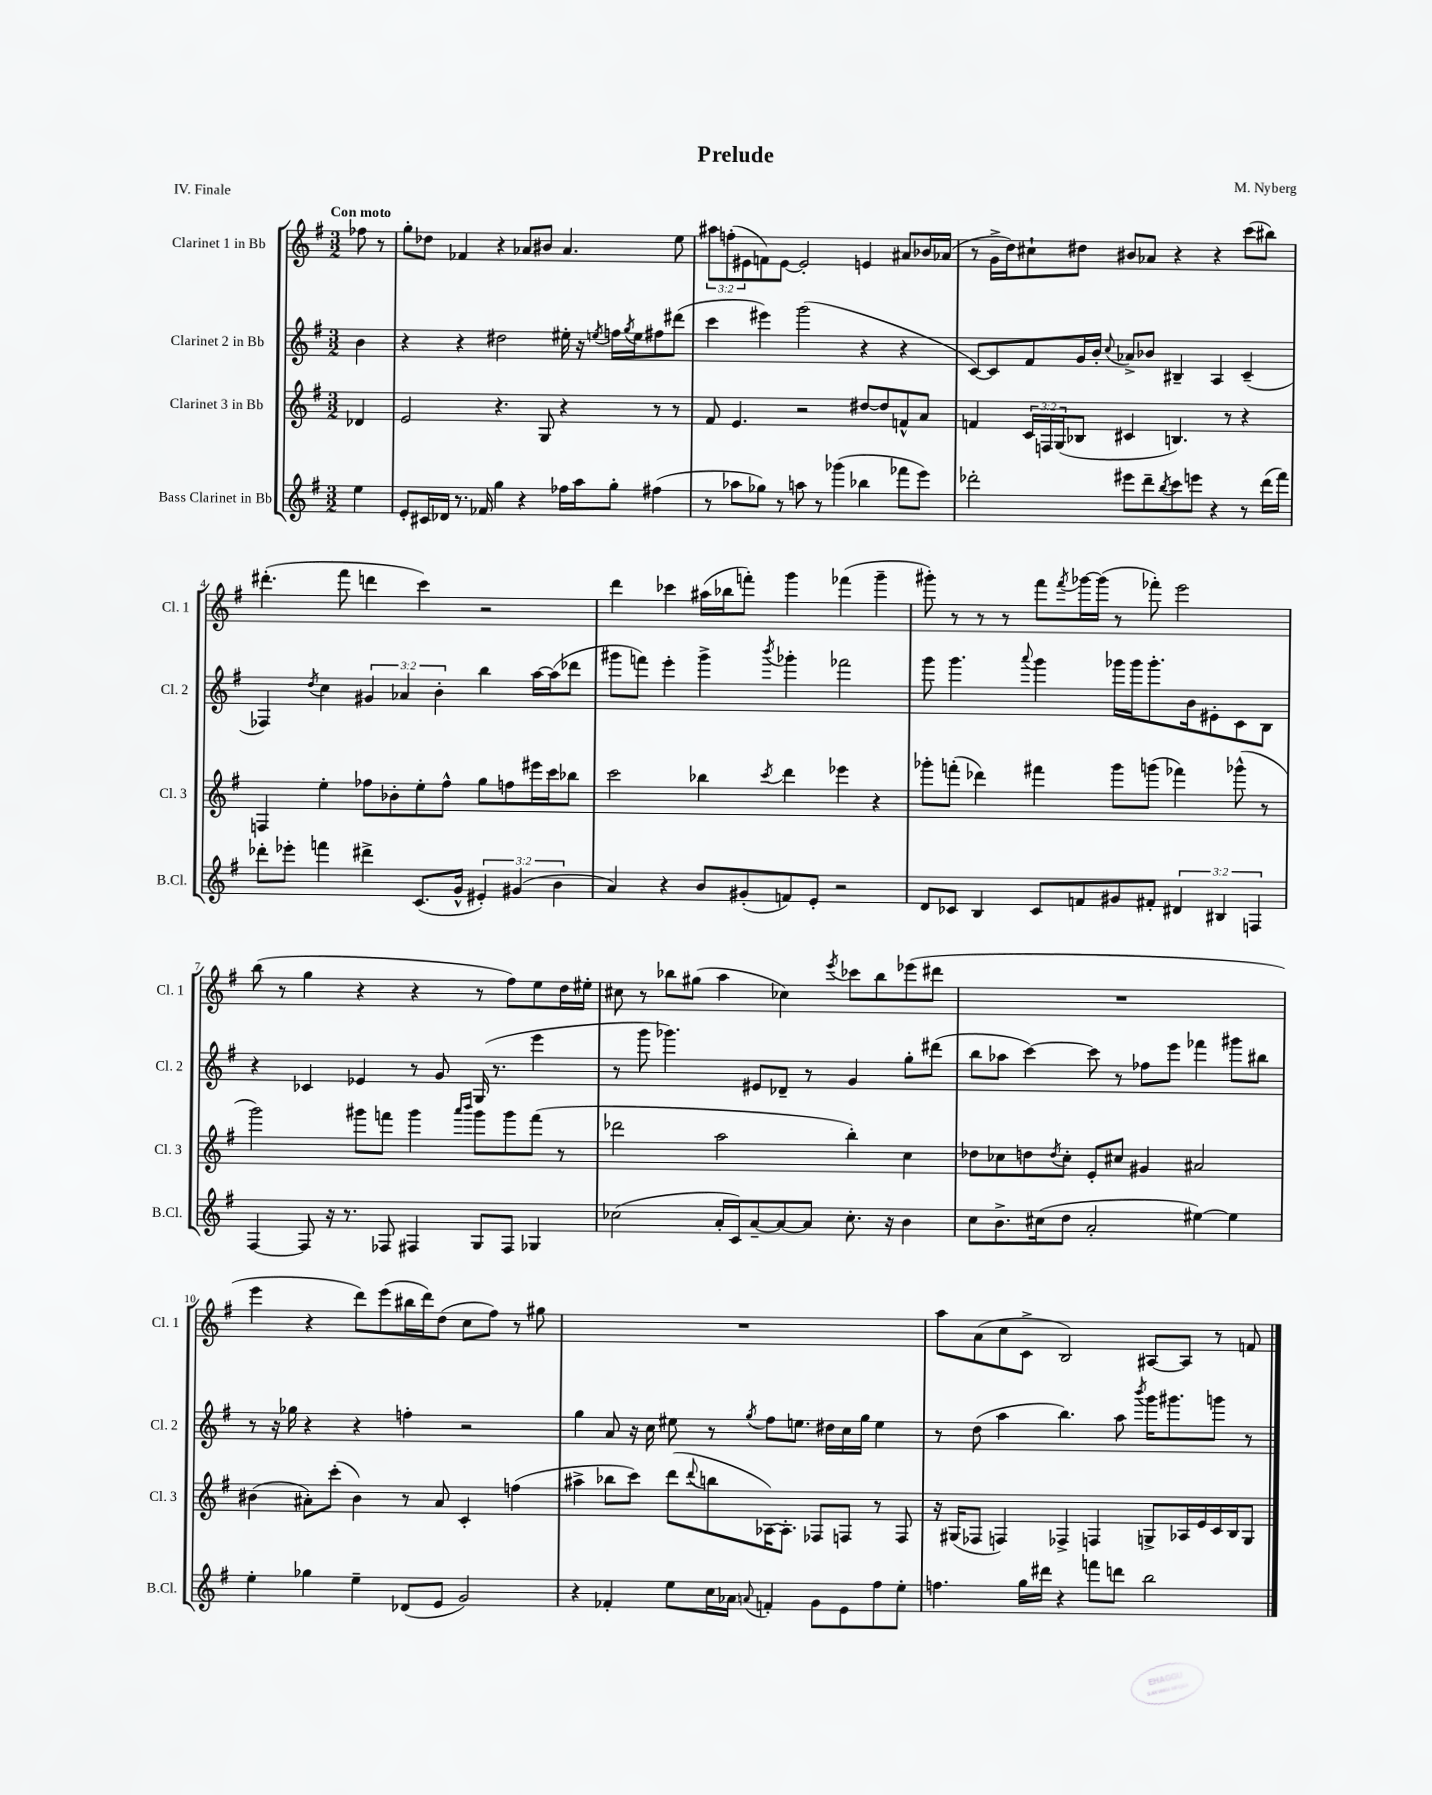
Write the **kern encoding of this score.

**kern	**kern	**kern	**kern
*staff4	*staff3	*staff2	*staff1
*clefG2	*clefG2	*clefG2	*clefG2
*k[f#]	*k[f#]	*k[f#]	*k[f#]
*M3/2	*M3/2	*M3/2	*M3/2
4ee\	4d-/	4b\	8ff-\
.	.	.	8r
=	=	=	=
8e'/L	2e/	4r	8gg'\L
16c#/L	.	.	8dd-\J
16d-/JJ	.	.	.
8.r	.	4r	4f-/
16f-/	.	.	.
4gg\	4.r	2dd#\	4r
4r	.	.	8a-/L
.	8G/	.	8b#/J
16ff-\LL	4r	16ee#'\	4.a-/
16aa\J	.	16r	.
.	.	8qee/	.
8gg'\J	.	16ff\LL	.
.	.	8qgg/	.
.	.	16ee\J	.
(4ff#\	8r	8ff#\	.
.	8r	(8ddd#\J	8ee\
=	=	=	=
8r	8f#/	4ccc\	12aa#\L
.	.	.	(12ff'\
8aa-\L	4.e/	.	.
.	.	.	12e#\
8gg-\J)	.	4eee#\)	8f\)
8r	.	.	[8e#\J
8aa\	2r	(2ggg\	2e#'/]
8r	.	.	.
(4ggg-\	.	.	.
4bb-\	[8dd#/L	4r	4e/
.	8dd#/]	.	.
8fff-\L	8f^^/	4r	8a#/L
8eee\J)	8a/J	.	16b-/L
.	.	.	(16a-/JJ
=	=	=	=
2ddd-'\	4f/	[8c/L)	8r
.	.	8c/]	16g^\LL
.	.	.	16dd\J)
.	24c/LL	8f#/	8cc#`\
.	24F/	.	.
.	(24G/J	.	.
.	8B-/J	16g/L	8dd#\J
.	.	16b'/JJ	.
.	.	8qqcc/	.
8eee#\L	4c#/	8a-^/L	8b#/L
8ddd-~\	.	8b-/J	8a-/J
8qbb/	.	.	.
8ccc\	4.B/)	4B#~/	4r
8eee\J	.	.	.
4r	.	4A/	4r
.	8r	.	.
8r	4r	(4c~/	(8ccc\L
(16ddd-\LL	.	.	8bb#\J)
16fff#\JJ)	.	.	.
=	=	=	=
8ddd-'\L	4F/	4F-/)	(4.ddd#'\
8eee-'\J	.	.	.
.	.	8qdd/	.
4fff\	4ee'\	4cc\	.
.	.	.	8fff#\
4ddd#^\	8ff-\L	6g#/	4ddd\
.	8b-'\	.	.
.	.	6a-/	.
(8.c/L	8ee'\	.	4ccc\)
.	.	6b'\	.
.	8ff-^^\J	.	.
16g^^/Jk	.	.	.
6e#'/)	8gg\L	4bb\	2r
.	8ff\	.	.
(6g#/	.	.	.
.	16eee#\L	[16aa\LL	.
.	16ccc\J	(16aa\]J	.
6b\	.	.	.
.	8bb-\J	8ddd-\J	.
=	=	=	=
4a/)	2ccc\	8ggg#\L	4ddd\
.	.	8fff\J)	.
4r	.	4eee'\	4ccc-\
8b/L	4bb-\	4ggg#^\	(16aa#\LL
.	.	.	16bb-\J
(8g#'/	.	.	8fff'\J)
.	8qccc/	8qbbb/	.
8f/)	4ddd\	4ggg-'\	4ggg\
8e'/J	.	.	.
2r	4eee-\	2fff-\	(4fff-\
.	4r	.	4ggg~\
=	=	=	=
8d/L	8ggg-'\L	8ggg\	8ggg#'\)
8c-/J	(8fff'\J	4.ggg\	8r
4B/	4ddd-\)	.	8r
.	.	.	8r
.	.	8qqaaa/	.
8c-/L	4fff#\	4ggg\	8fff#\L
.	.	.	8qfff#/
8f/	.	.	[16ggg-\L
.	.	.	(16ggg-\]JJ
8g#/	8ggg-\L	16ggg-\LL	8r
.	.	16ggg-\J	.
8f#'/J	(8ggg\J	8.ggg-'\	8fff-'\)
6d#/	4fff-\)	.	2eee\
.	.	16b\k	.
.	.	8e#'\	.
6B#/	.	.	.
.	(8ggg-^^\	8c\	.
6F/	.	.	.
.	8r	8B\J	.
=	=	=	=
[4F#/	2ggg\)	4r	(8bb\
.	.	.	8r
8F#/]	.	4c-/	4gg\
16r	.	.	.
8.r	.	.	.
.	8ggg#\L	4e-/	4r
8F-/	8fff\J	.	.
4F#/	4ggg#\	8r	4r
.	.	8g/	.
.	16qqaaa/LL	.	.
.	16qqbbb/JJ	.	.
8G/L	8ggg#\L	(16G/	8r
.	.	8.r	.
8F#/J	8ggg#\	.	8ff#\L)
4G-/	(8fff\J	4eee\	8ee\
.	8r	.	16dd\L
.	.	.	16ee#'\JJ
=	=	=	=
(2cc-\	2ddd-\	8r	8cc#\
.	.	8ggg\	8r
.	.	4.ggg-\)	8bb-\L
.	.	.	(8gg#\J
16a'/LL	2aa\	.	4aa\
16c/J)	.	.	.
[8a~/	.	8e#/L	.
8a/_	.	8d-~/J	4cc-\)
8a/]J	.	8r	.
.	.	.	8qeee/
8.cc-'\	4bb'\)	4g/	8ccc-\L
.	.	.	8bb-\
16r	.	.	.
4b\	4cc\	8gg'\L	(8eee-\
.	.	(8ddd#\J	8ddd#\J
=	=	=	=
8cc\L	8dd-\L	8bb\L	1.r
8.b^\	8cc-\	8aa-\J	.
.	8dd\	[4ccc\)	.
(16cc#\k	.	.	.
.	8qdd/	.	.
8dd\J	8cc-'\J	.	.
2a'/	8e'/L	8ccc\]	.
.	8cc#/J	8r	.
.	4g#/	8ff-\L	.
.	.	8eee\J	.
[4ee#\)	2a#/	4fff-\	.
4ee#\]	.	8ggg#\L	.
.	.	8bb#\J	.
=	=	=	=
4ee'\	(4b#\	8r	4eee\
.	.	16r	.
.	.	16gg-\	.
4gg-\	8a#'\L)	4r	4r
.	(8ccc'\J	.	.
4ee~\	4b#\)	4r	8ddd\L)
.	.	.	(8eee\
(8d-/L	8r	4ff'\	16bb#\L
.	.	.	16ddd\J)
8e/J	8a#/	.	(8dd\J
2g/)	4c'/	2r	8cc\L
.	.	.	8ff#\J)
.	(4ff\	.	8r
.	.	.	8gg#\
=	=	=	=
4r	4aa#^\	4gg\	1.r
4f-'/	8bb-\L	8a/	.
.	8ccc\J)	16r	.
.	.	16cc\	.
8ee\L	(8ddd\L	8ee#\	.
.	8qqddd/	.	.
16cc\L	8bb\	8r	.
16a-\JJ	.	.	.
8qqa/	.	8qgg/	.
4f'/	[16A-\K)	8ff#\L	.
.	8.A-'\]J	.	.
.	.	8.ee\J	.
8g\L	8F-/L	.	.
.	.	16dd#\LL	.
8e\	8F/J	16cc\	.
.	.	16gg\JJ	.
8ff#\	8r	4ee\	.
8ee'\J	8F/	.	.
=	=	=	=
4.ff\	16r	8r	8aa\L
.	(16G#/LK	.	.
.	8F-/J	(8dd\	(8a\
.	4F/)	4aa\	8cc\
16gg\LL	.	.	8c^\J
16ddd#\JJ	.	.	.
4r	4F-^/	4.bb\)	2B/)
8fff\L	4F/	.	.
8ddd\J	.	8aa\	.
.	.	8qbbb/	.
2bb\	8G^/L	16ggg\LK	[8A#/L
.	.	8.ggg#\	.
.	16A-/L	.	8A#/]J
.	16e/	.	.
.	16c/	8ggg\J	8r
.	16B/J	.	.
.	8G/J	8r	8f/
==	==	==	==
*-	*-	*-	*-
